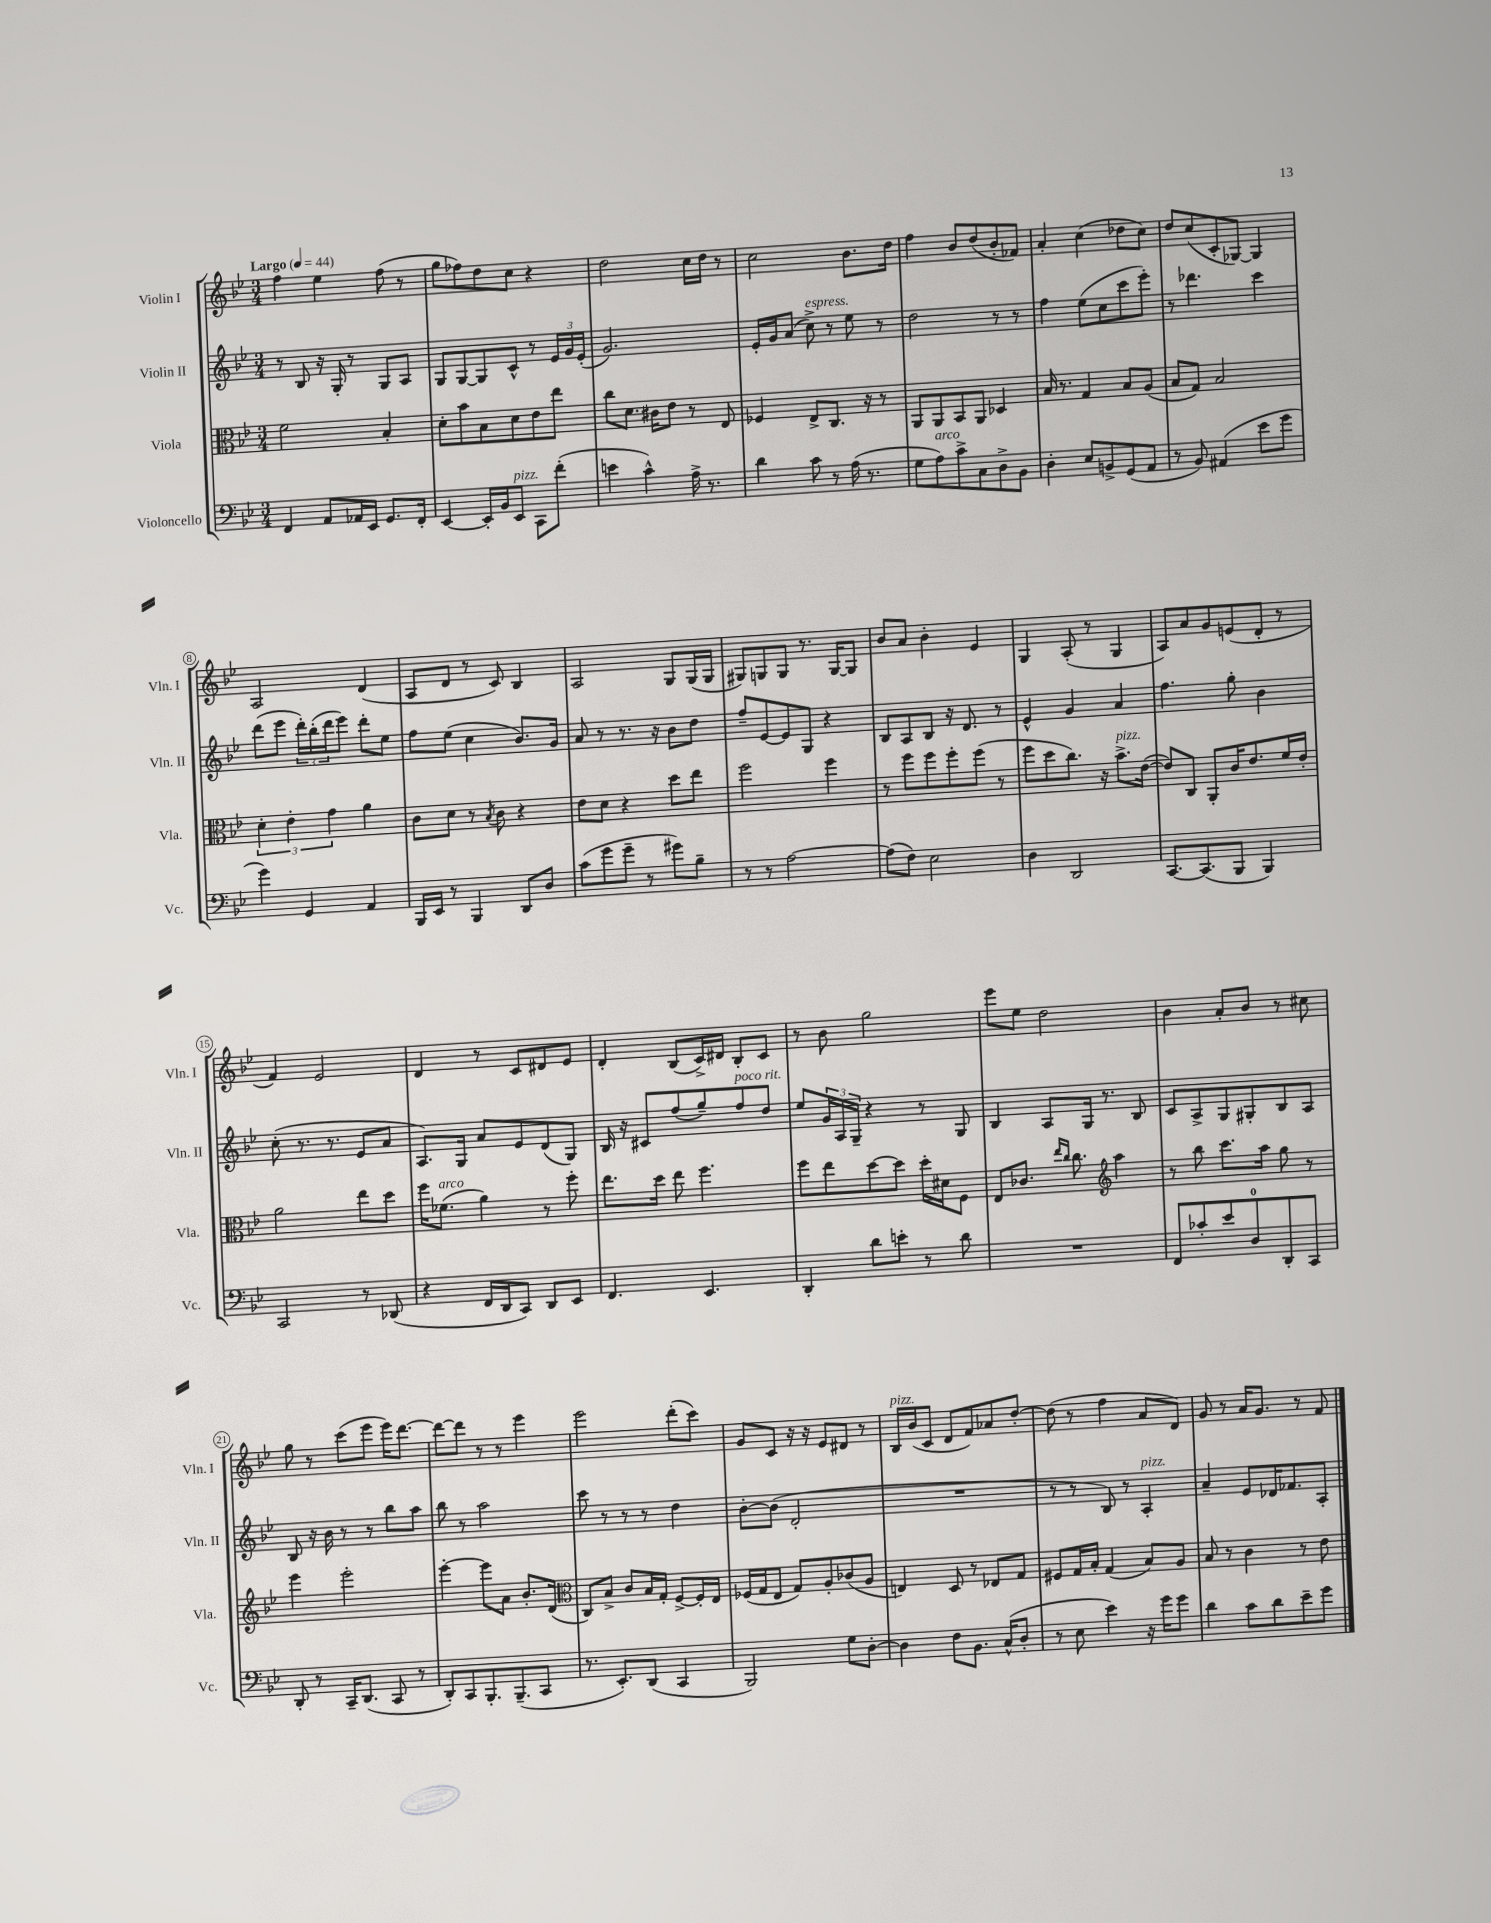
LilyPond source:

<<
\new StaffGroup <<
\new Staff = "s0" \with { instrumentName = "Violin I" shortInstrumentName = "Vln. I" } {
    \clef treble \key bes \major \numericTimeSignature \time 3/4 \tempo "Largo" 4 = 44
    f''4 ees''4 f''8( r8 |
    g''8 fes''8) d''8 c''8 r4 |
    d''2 c''16 d''16 r8 |
    c''2 bes'8. d''16 |
    f''4 bes'8 d''8( bes'8-. fes'8) |
    a'4-. c''4( des''8 c''8) |
    d''8 c''8( c'8-. ges8~) ges4 |
    a2 d'4( |
    a8 d'8 r8 c'8) bes4 |
    a2 g8 g16( g16 |
    gis8) g8 g8 r8. g16~ g8 |
    bes'8 a'8 bes'4-. ees'4 |
    g4 a8-.( r8 g4 |
    a8) a'8 g'8 e'8( d'8-. r8 |
    f'4) ees'2 |
    d'4 r8 c'8 dis'8 ees'8 |
    d'4-. bes8( c'16->) dis'16 bes8-. c'8 |
    r8 bes'8 g''2 |
    ees'''8 ees''8 d''2 |
    bes'4 a'8-. bes'8 r8 cis''8 |
    g''8 r8 c'''8( ees'''8 ees'''16) d'''8.~ |
    d'''8~ d'''8 r8 r8 ees'''4 |
    ees'''2 d'''8-.( c'''8) |
    g'8 c'8 r16 r16 ees'8 dis'8 r8 |
    bes16^\markup { \italic "pizz." } bes'16( c'8 d'8 f'8) aes'8 d''8~-. |
    d''8( r8 f''4 a'8 d'8) |
    g'8 r8 a'16 g'8. r8 f'8 \bar "|." |
}
\new Staff = "s1" \with { instrumentName = "Violin II" shortInstrumentName = "Vln. II" } {
    \clef treble \key bes \major \numericTimeSignature \time 3/4
    r8 bes8 r16 g16-. r8 g8 a8 |
    g8 g8~ g8 c'8-^ r8 \tuplet 3/2 { ees'16 g'16 ees'16-.( } |
    g'2.) |
    ees'16-. g'16 a'8( c''8->^\markup { \italic "espress." }) r8 ees''8 r8 |
    d''2 r8 r8 |
    f''4 ees''8( c''8 c'''8 ees'''8-.) |
    r8 des'''4. c'''4 |
    d'''8( ees'''8 \tuplet 3/2 { d'''16-.) bes''16-.( d'''16 } ees'''8) d'''8-. ees''8 |
    f''8 ees''8( c''4 bes'8.) g'16 |
    a'8 r8 r8. r16 bes'8 d''8 |
    f''8-- ees'8~ ees'8 g8 r4 |
    bes8 a8 bes8 r16 d'8. r8 |
    ees'4-^ g'4 a'4 |
    f''4. g''8-. bes'4 |
    c''8-.( r8. r8. ees'8 a'8 |
    a8.) g16 a'8 ees'8 d'8( g8) |
    bes16 r16 cis'8 f''8( g''8--) f''8^\markup { \italic "poco rit." } d''8 |
    ees''8 \tuplet 3/2 { g'16 a16 g16-- } r4 r8 g8 |
    bes4 a8 g16 r8. bes8 |
    c'8 a8-> g8 gis8-. bes8 a8 |
    bes8 r16 bes'16 r8 r8 bes''8 a''8 |
    bes''8 r8 a''2 |
    c'''8 r8 r8 r8 d''4 |
    bes'8~-. bes'8( d'2-. |
    R2. |
    r8 r8 bes8) r8 a4-.^\markup { \italic "pizz." } |
    a'4-- ees'8 des'16 fes'8. a8-. \bar "|." |
}
\new Staff = "s2" \with { instrumentName = "Viola" shortInstrumentName = "Vla." } {
    \clef alto \key bes \major \numericTimeSignature \time 3/4
    f'2 bes4-. |
    d'8-. bes'8 bes8 d'8 ees'8 ees''8 |
    c''8 d'8. cis'16 ees'8 r8 ees8 |
    fes4 ees8-> c8. r16 r8 |
    a,8 a,8 bes,8 a,8 des4 |
    bes16 r8. g4 bes8 a8( |
    bes8 g8) bes2 |
    \tuplet 3/2 { d'4-. ees'4-. g'4 } a'4 |
    c'8 d'8 r8 \acciaccatura { bes8 } c'8 r4 |
    ees'8 d'8 r4 d''8 ees''8 |
    f''2 f''4 |
    r8 f''8 f''8 f''8-. f''8( r8 |
    f''8 d''8 c''8.) r16 bes'8.->^\markup { \italic "pizz." } ees'16~( |
    ees'8) c8 a,8-. c'16 ees'8. f'16 ees'16-. |
    a'2 ees''8 d''8 |
    f''16 fes'8.^\markup { \italic "arco" }( a'4) r8 f''8-. |
    ees''8. d''16 ees''8 f''4. |
    f''8 ees''8 d''8~ d''8 d''16-. dis'16 f8 |
    ees8 ces'8. \grace { ees''16 c''16 } c''8. \clef treble a''4 |
    r8 bes''8 c'''8. a''16 g''8 r8 |
    ees'''4 ees'''2-. |
    ees'''4~-. ees'''8 a'8 bes'8.-. d'16( |
    \clef alto c8) bes8-> c'8 bes16 g16-. f8~-> f16-. ees16 |
    fes16( g16 ees8 g8) a8-. ces'8( a8 |
    e4) d8 r8 ees8 g8 |
    fis8 g16 bes16-. g4( bes8) a8 |
    bes8 r8 c'4 r8 ees'8 \bar "|." |
}
\new Staff = "s3" \with { instrumentName = "Violoncello" shortInstrumentName = "Vc." } {
    \clef bass \key bes \major \numericTimeSignature \time 3/4
    f,4 a,8 aes,16 ees,16 g,8. f,16-. |
    ees,4~ ees,16-. bes,16 ees,8^\markup { \italic "pizz." } c,8 f'8-.( |
    e'4 c'4-^) a16-> r8. |
    d'4 c'8 r8 a16( r8. |
    g8 a8^\markup { \italic "arco" }) c'8-> c8 d8-> bes,8 |
    d4-. ees8 b,8-> g,8( a,8 |
    r8 bes,8) ais,4( ees'8 g'8 |
    g'4) g,4 a,4 |
    bes,,16 ees,16 r8 bes,,4 d,8 d8 |
    c'8( g'8 g'8-- r8 gis'8) bes8-- |
    r8 r8 a2~ |
    a8( f8) ees2 |
    d4 d,2 |
    c,8.~ c,8.( bes,,8 bes,,4) |
    c,2 r8 des,8( |
    r4 f,16 d,16 c,8) d,8 ees,8 |
    f,4. ees,4. |
    d,4-. d'8 e'8-. r8 d'8 |
    R2. |
    f,8 ces'8-. ees'8 d8-0 d,8-. c,8 |
    d,8-. r8 c,16-- d,8.( c,8 r8 |
    d,8-.) c,8 bes,,8.-. bes,,8.--( c,8 |
    r8. ees,8.-.) d,8( c,4 |
    bes,,2) g8 d8~-. |
    d4 f8 bes,8. c16-^( d8-. |
    r8 ees8 ees'4) r16 g'16 g'8 |
    d'4 c'8 d'8 ees'8-- g'8 \bar "|." |
}
>>
>>
\layout { \context { \Score \override BarNumber.stencil = #(make-stencil-circler 0.1 0.3 ly:text-interface::print) } }
